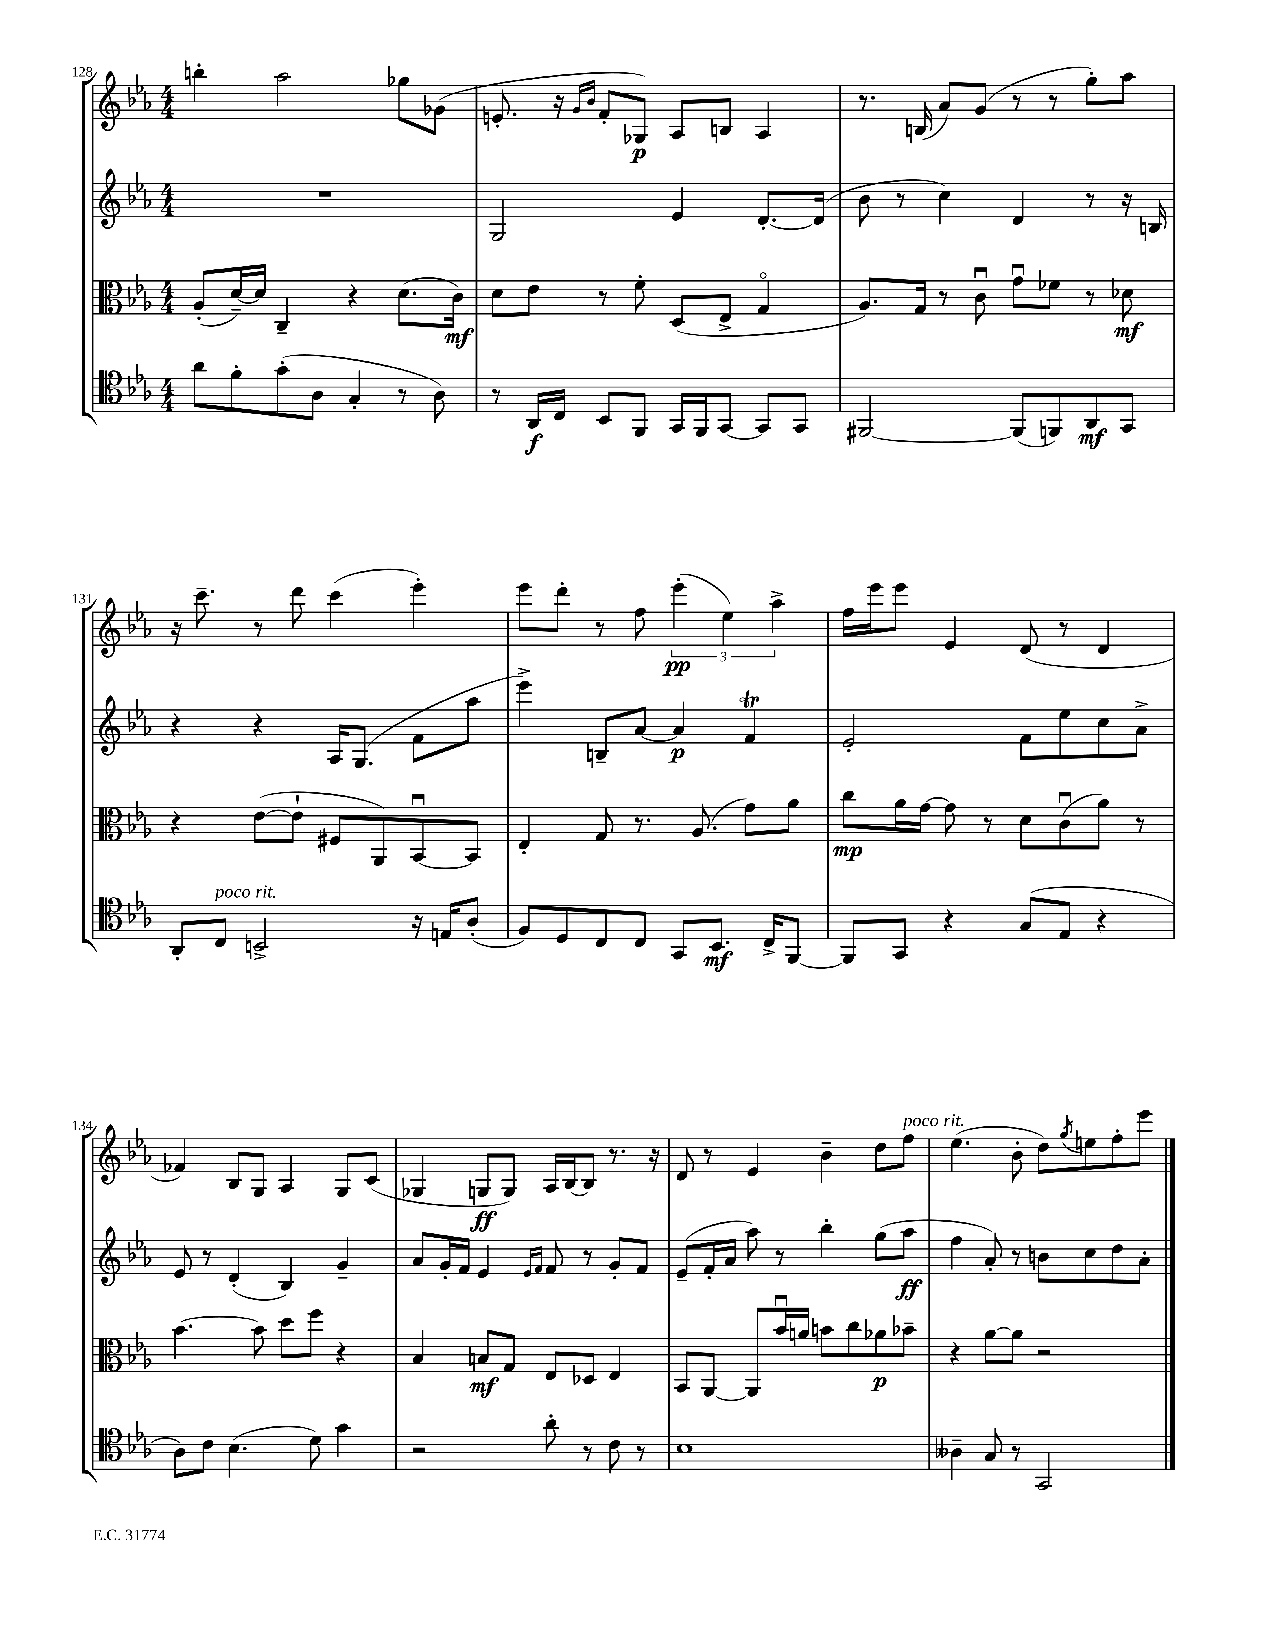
<<
\new StaffGroup <<
\new Staff = "s0" {
    \clef treble \key ees \major \numericTimeSignature \time 4/4
    b''4-. aes''2 ges''8 ges'8( |
    e'8.-. r16 \grace { g'16 bes'16 } f'8-. ges8\p) aes8 b8 aes4 |
    r8. b16( aes'8) g'8( r8 r8 g''8-.) aes''8 |
    r16 c'''8.-- r8 d'''8 c'''4( ees'''4-.) |
    ees'''8 d'''8-. r8 f''8 \tuplet 3/2 { ees'''4-.\pp( ees''4) aes''4-> } |
    f''16 ees'''16 ees'''8 ees'4 d'8( r8 d'4 |
    fes'4) bes8 g8 aes4 g8 c'8( |
    ges4 g8\ff g8) aes16 bes16~ bes8 r8. r16 |
    d'8 r8 ees'4 bes'4-- d''8 f''8^\markup { \italic "poco rit." } |
    ees''4.( bes'8-. d''8) \acciaccatura { g''8 } e''8 f''8-. ees'''8 \bar "|." |
}
\new Staff = "s1" {
    \clef treble \key ees \major \numericTimeSignature \time 4/4
    R1 |
    g2 ees'4 d'8.~-. d'16( |
    bes'8 r8 c''4) d'4 r8 r16 b16 |
    r4 r4 aes16 g8.( f'8 aes''8 |
    ees'''4->) b8-- aes'8~ aes'4\p f'4\trill |
    ees'2-. f'8 ees''8 c''8 aes'8-> |
    ees'8 r8 d'4-.( bes4) g'4-- |
    aes'8 g'16-. f'16 ees'4 \grace { ees'16 f'16 } f'8 r8 g'8-. f'8 |
    ees'8--( f'16-. aes'16 aes''8) r8 bes''4-. g''8( aes''8\ff |
    f''4 aes'8-.) r8 b'8 c''8 d''8 aes'8-. \bar "|." |
}
\new Staff = "s2" {
    \clef alto \key ees \major \numericTimeSignature \time 4/4
    aes8-.( d'16~--) d'16 c4-- r4 d'8.( c'16\mf) |
    d'8 ees'8 r8 f'8-. d8( ees8-> g4\flageolet |
    aes8.) g16 r8 c'8\downbow g'8\downbow fes'8 r8 des'8\mf |
    r4 ees'8~( ees'8-! fis8 aes,8) bes,8~\downbow bes,8 |
    ees4-. g8 r8. aes8.( g'8) aes'8 |
    c''8\mp aes'16 g'16~ g'8 r8 d'8 c'8\downbow( aes'8) r8 |
    bes'4.~ bes'8 d''8 f''8 r4 |
    bes4 b8\mf g8 ees8 des8 ees4 |
    bes,8 aes,8~ aes,8 bes'16\downbow a'16 b'8 c''8 aes'8\p bes'8-- |
    r4 aes'8~ aes'8 r2 \bar "|." |
}
\new Staff = "s3" {
    \clef tenor \key ees \major \numericTimeSignature \time 4/4
    aes'8 f'8-. g'8-.( aes8 g4-. r8 aes8) |
    r8 aes,16\f c16 bes,8 f,8 g,16 f,16 g,8~ g,8 g,8 |
    fis,2~ fis,8( f,8) aes,8\mf g,8 |
    aes,8-. c8^\markup { \italic "poco rit." } b,2-> r16 e16 aes8-.( |
    f8) d8 c8 c8 g,8 bes,8.\mf c16-> f,8~ |
    f,8 g,8 r4 g8( ees8 r4 |
    aes8) c'8 bes4.( d'8) g'4 |
    r2 aes'8-. r8 c'8 r8 |
    bes1 |
    aeses4-- g8 r8 g,2 \bar "|." |
}
>>
>>
\layout { \context { \Score currentBarNumber = #128 } }
